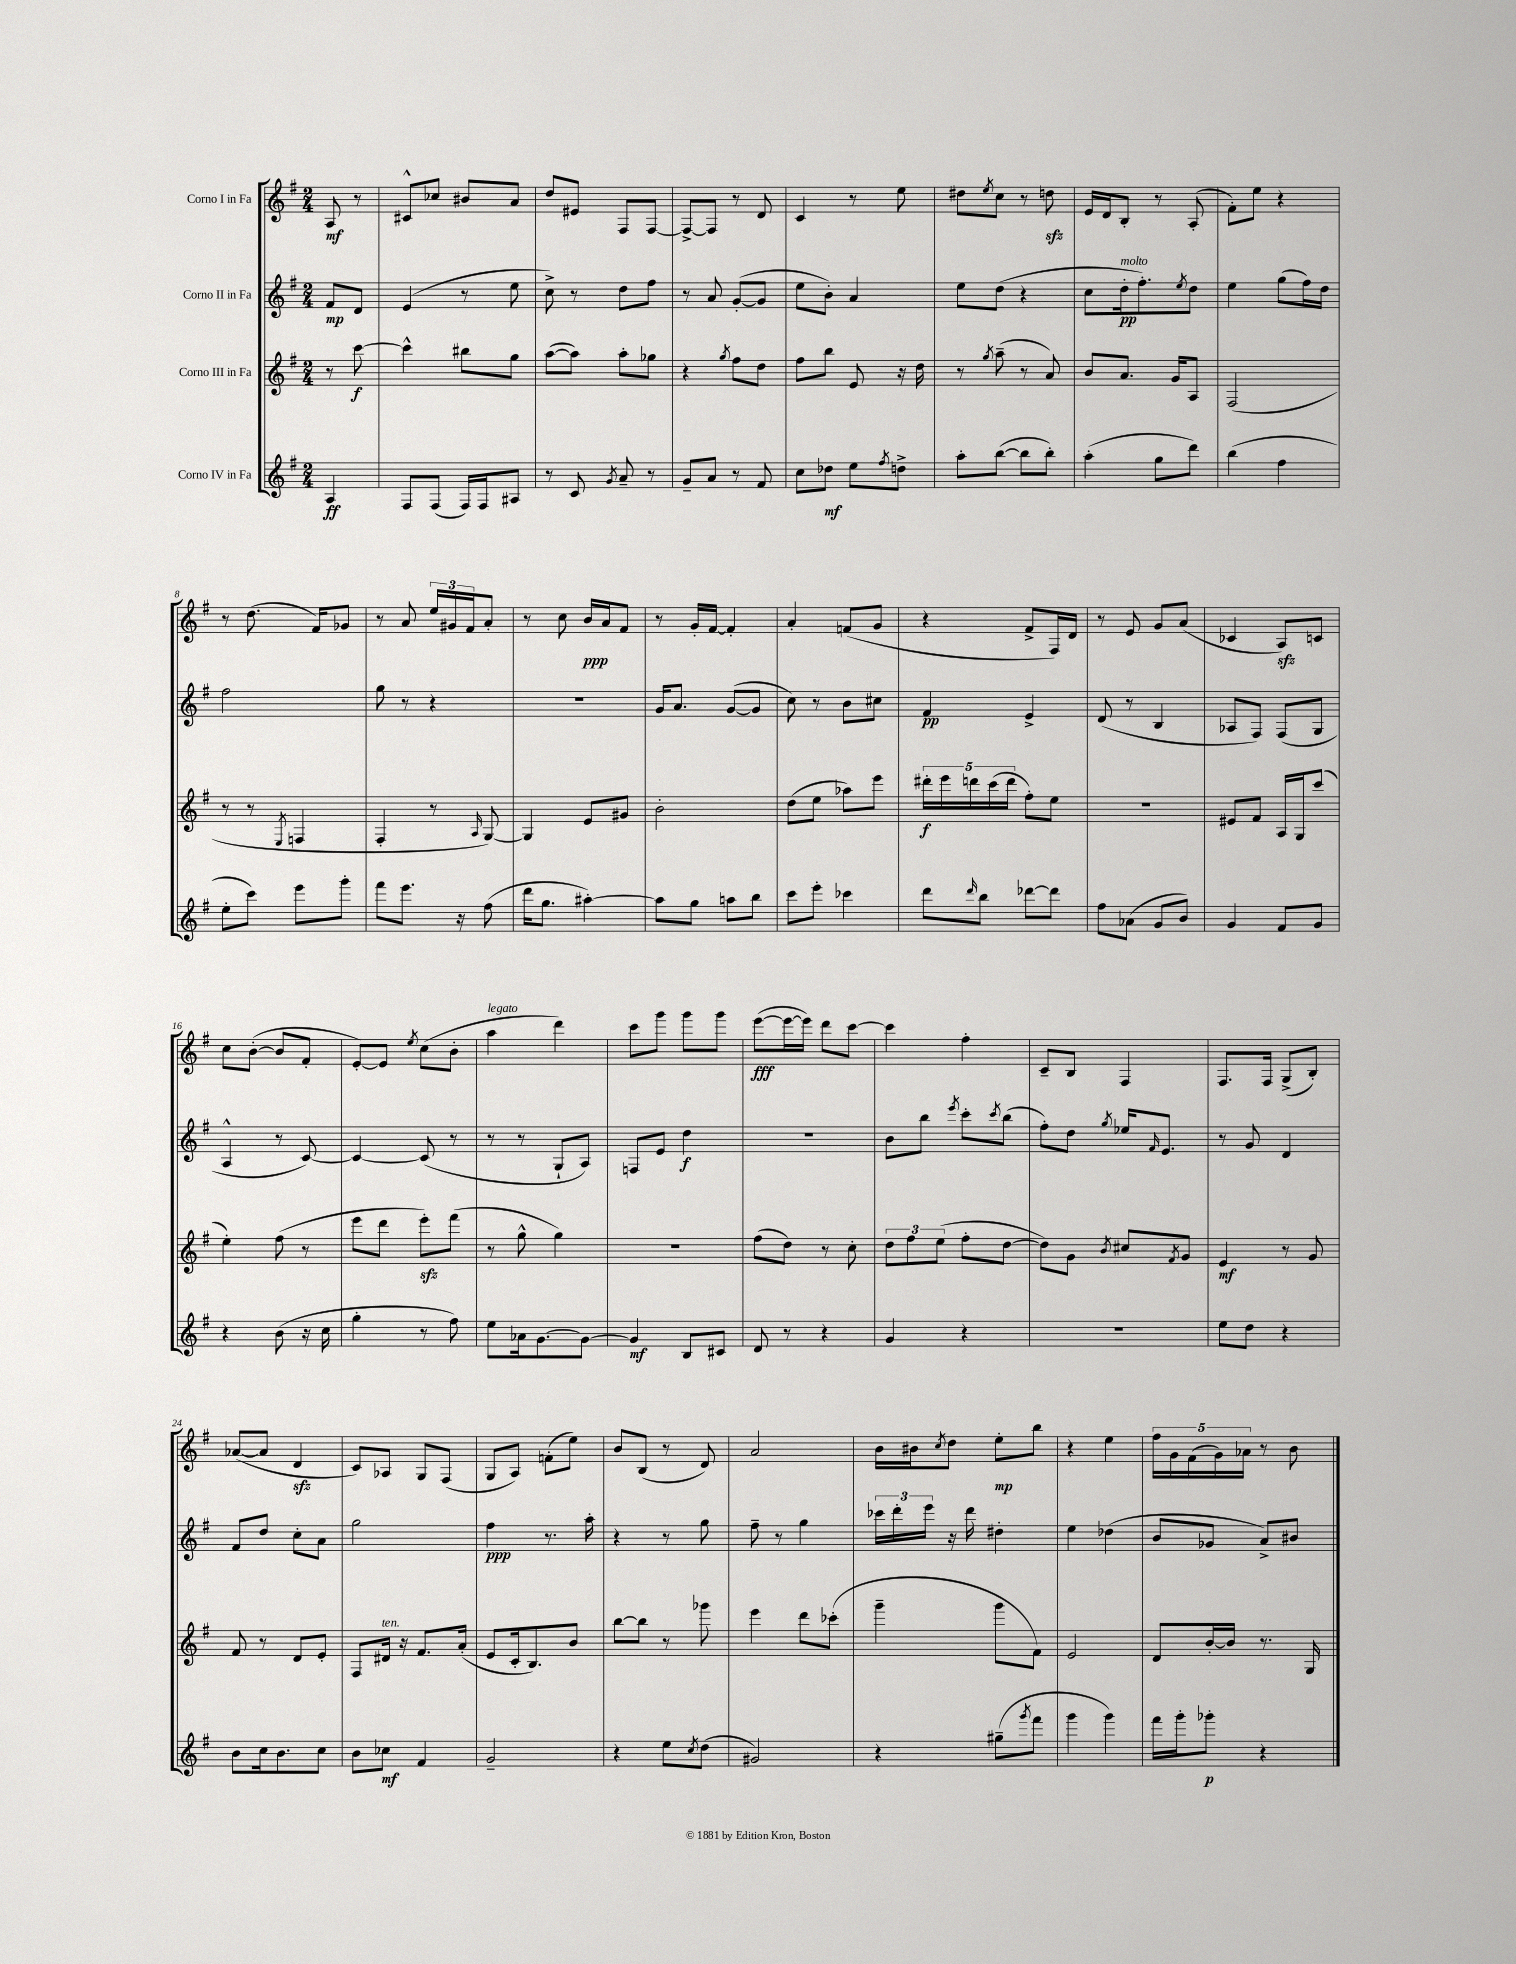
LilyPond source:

<<
\new StaffGroup <<
\new Staff = "s0" \with { instrumentName = "Corno I in Fa" } {
    \clef treble \key g \major \numericTimeSignature \time 2/4 \partial 4
    a8\mf r8 |
    cis'8-^ ces''8 bis'8 a'8 |
    d''8 eis'8 fis8 fis8~ |
    fis8~-> fis8 r8 d'8 |
    c'4 r8 e''8 |
    dis''8 \acciaccatura { e''8 } c''8 r8 d''8\sfz |
    e'16 d'16 b8-. r8 a8-.( |
    fis'8-.) e''8 r4 |
    r8 d''8.( fis'16) ges'8 |
    r8 a'8 \tuplet 3/2 { e''16 gis'16 fis'16 } a'8-. |
    r8 c''8 b'16\ppp a'16 fis'8 |
    r8 g'16-. fis'16~ fis'4-. |
    a'4-. f'8( g'8 |
    r4 fis'8-> fis16) d'16 |
    r8 e'8 g'8 a'8( |
    ces'4 a8\sfz) c'8 |
    c''8 b'8~-.( b'8 fis'8-. |
    e'8~-.) e'8 \acciaccatura { e''8 } c''8( b'8-. |
    a''4^\markup { \italic "legato" } d'''4) |
    c'''8 g'''8 g'''8 g'''8 |
    e'''8~\fff( e'''16~ e'''16) d'''8 c'''8~ |
    c'''4 fis''4-. |
    c'8-- b8 fis4 |
    fis8. fis16 g8->( b8-.) |
    aes'8~( aes'8 d'4\sfz |
    c'8) aes8 g8 fis8( |
    g8 a8) f'8-.( e''8) |
    b'8 b8( r8 d'8) |
    a'2 |
    b'16 bis'16 \acciaccatura { c''8 } d''8 e''8-.\mp b''8 |
    r4 e''4 |
    \tuplet 5/4 { fis''16 g'16 fis'16( g'16) aes'16 } r8 b'8 \bar "|." |
}
\new Staff = "s1" \with { instrumentName = "Corno II in Fa" } {
    \clef treble \key g \major \numericTimeSignature \time 2/4 \partial 4
    fis'8\mp d'8 |
    e'4( r8 e''8 |
    c''8->) r8 d''8 fis''8 |
    r8 a'8 g'8~-.( g'8 |
    e''8 b'8-.) a'4 |
    e''8 d''8( r4 |
    c''8 d''16-.\pp^\markup { \italic "molto" } fis''8.-.) \acciaccatura { e''8 } d''8 |
    e''4 g''8( fis''16) d''16 |
    fis''2 |
    g''8 r8 r4 |
    r2 |
    g'16 a'8. g'8~( g'8 |
    c''8) r8 b'8 cis''8 |
    fis'4\pp e'4-> |
    d'8( r8 b4 |
    aes8 fis8) fis8( g8 |
    a4-^ r8 c'8~) |
    c'4~ c'8( r8 |
    r8 r8 g8-! a8) |
    f8 e'8 d''4\f |
    R2 |
    b'8 b''8 \acciaccatura { e'''8 } c'''8-. \acciaccatura { c'''8 } b''8( |
    fis''8-.) d''8 \acciaccatura { g''8 } ees''16 \grace { fis'16 } e'8. |
    r8 g'8 d'4 |
    fis'8 d''8 c''8-. a'8 |
    g''2 |
    fis''4\ppp r8. a''16-. |
    r4 r8 g''8 |
    fis''8-- r8 g''4 |
    \tuplet 3/2 { ces'''16 d'''16-. e'''16 } r16 d'''16 dis''4-. |
    e''4 des''4( |
    b'8 ges'8 a'8->) bis'8 \bar "|." |
}
\new Staff = "s2" \with { instrumentName = "Corno III in Fa" } {
    \clef treble \key g \major \numericTimeSignature \time 2/4 \partial 4
    r8 c'''8~\f |
    c'''4-^ bis''8 g''8 |
    a''8~( a''8) a''8-. ges''8 |
    r4 \acciaccatura { g''8 } fis''8 d''8 |
    fis''8 b''8 e'8 r16 d''16 |
    r8 \acciaccatura { g''8 } a''8--( r8 a'8) |
    b'8 a'8. g'16 a8 |
    fis2( |
    r8 r8 \acciaccatura { e8 } f4 |
    fis4-. r8 \grace { a16 } g8~) |
    g4 e'8 gis'8 |
    b'2-. |
    d''8( e''8 aes''8) e'''8 |
    \tuplet 5/4 { dis'''16-.\f e'''16 d'''16 c'''16( d'''16 } fis''8-.) e''8 |
    r2 |
    eis'8 fis'8 a16 g16 c'''8( |
    e''4-.) fis''8( r8 |
    e'''8 d'''8 e'''8-.\sfz) fis'''8( |
    r8 g''8-^ g''4) |
    R2 |
    fis''8( d''8) r8 c''8-. |
    \tuplet 3/2 { d''8 fis''8 e''8( } fis''8-. d''8~ |
    d''8) g'8 \acciaccatura { b'8 } cis''8 \acciaccatura { fis'8 } g'8 |
    e'4\mf r8 g'8 |
    fis'8 r8 d'8 e'8-. |
    fis8 dis'16^\markup { \italic "ten." } r16 fis'8. a'16-.( |
    e'8 c'16-. b8.) b'8 |
    b''8~ b''8 r8 ges'''8 |
    e'''4 d'''8 ces'''8-.( |
    g'''4-- g'''8 fis'8) |
    e'2 |
    d'8 b'16~-. b'16 r8. g16 \bar "|." |
}
\new Staff = "s3" \with { instrumentName = "Corno IV in Fa" } {
    \clef treble \key g \major \numericTimeSignature \time 2/4 \partial 4
    a4\ff |
    fis8 fis8( fis16) fis16 ais8 |
    r8 c'8 \acciaccatura { g'8 } a'8-- r8 |
    g'8-- a'8 r8 fis'8 |
    c''8 des''8\mf e''8 \acciaccatura { fis''8 } d''8-> |
    a''8-. b''8~( b''8 b''8-.) |
    a''4-.( g''8 d'''8) |
    b''4( fis''4 |
    e''8-. c'''8) e'''8 g'''8-. |
    fis'''8 e'''8. r16 fis''8( |
    d'''16 g''8. ais''4~-.) |
    ais''8 g''8 a''8 b''8 |
    c'''8 e'''8-. ces'''4 |
    d'''8 \grace { d'''16 } b''8 des'''8~ des'''8 |
    fis''8 aes'8( g'8 b'8) |
    g'4 fis'8 g'8 |
    r4 b'8( r16 c''16 |
    g''4-. r8 fis''8) |
    e''8 aes'16 g'8.~ g'8~ |
    g'4\mf b8 cis'8 |
    d'8 r8 r4 |
    g'4 r4 |
    R2 |
    e''8 d''8 r4 |
    b'8 c''16 b'8. c''8 |
    b'8 ces''8\mf fis'4 |
    g'2-- |
    r4 e''8 \acciaccatura { c''8 } d''8( |
    gis'2) |
    r4 gis''8--( \acciaccatura { g'''8 } fis'''8 |
    g'''4 g'''4) |
    fis'''16 g'''16-. ges'''8-.\p r4 \bar "|." |
}
>>
>>
